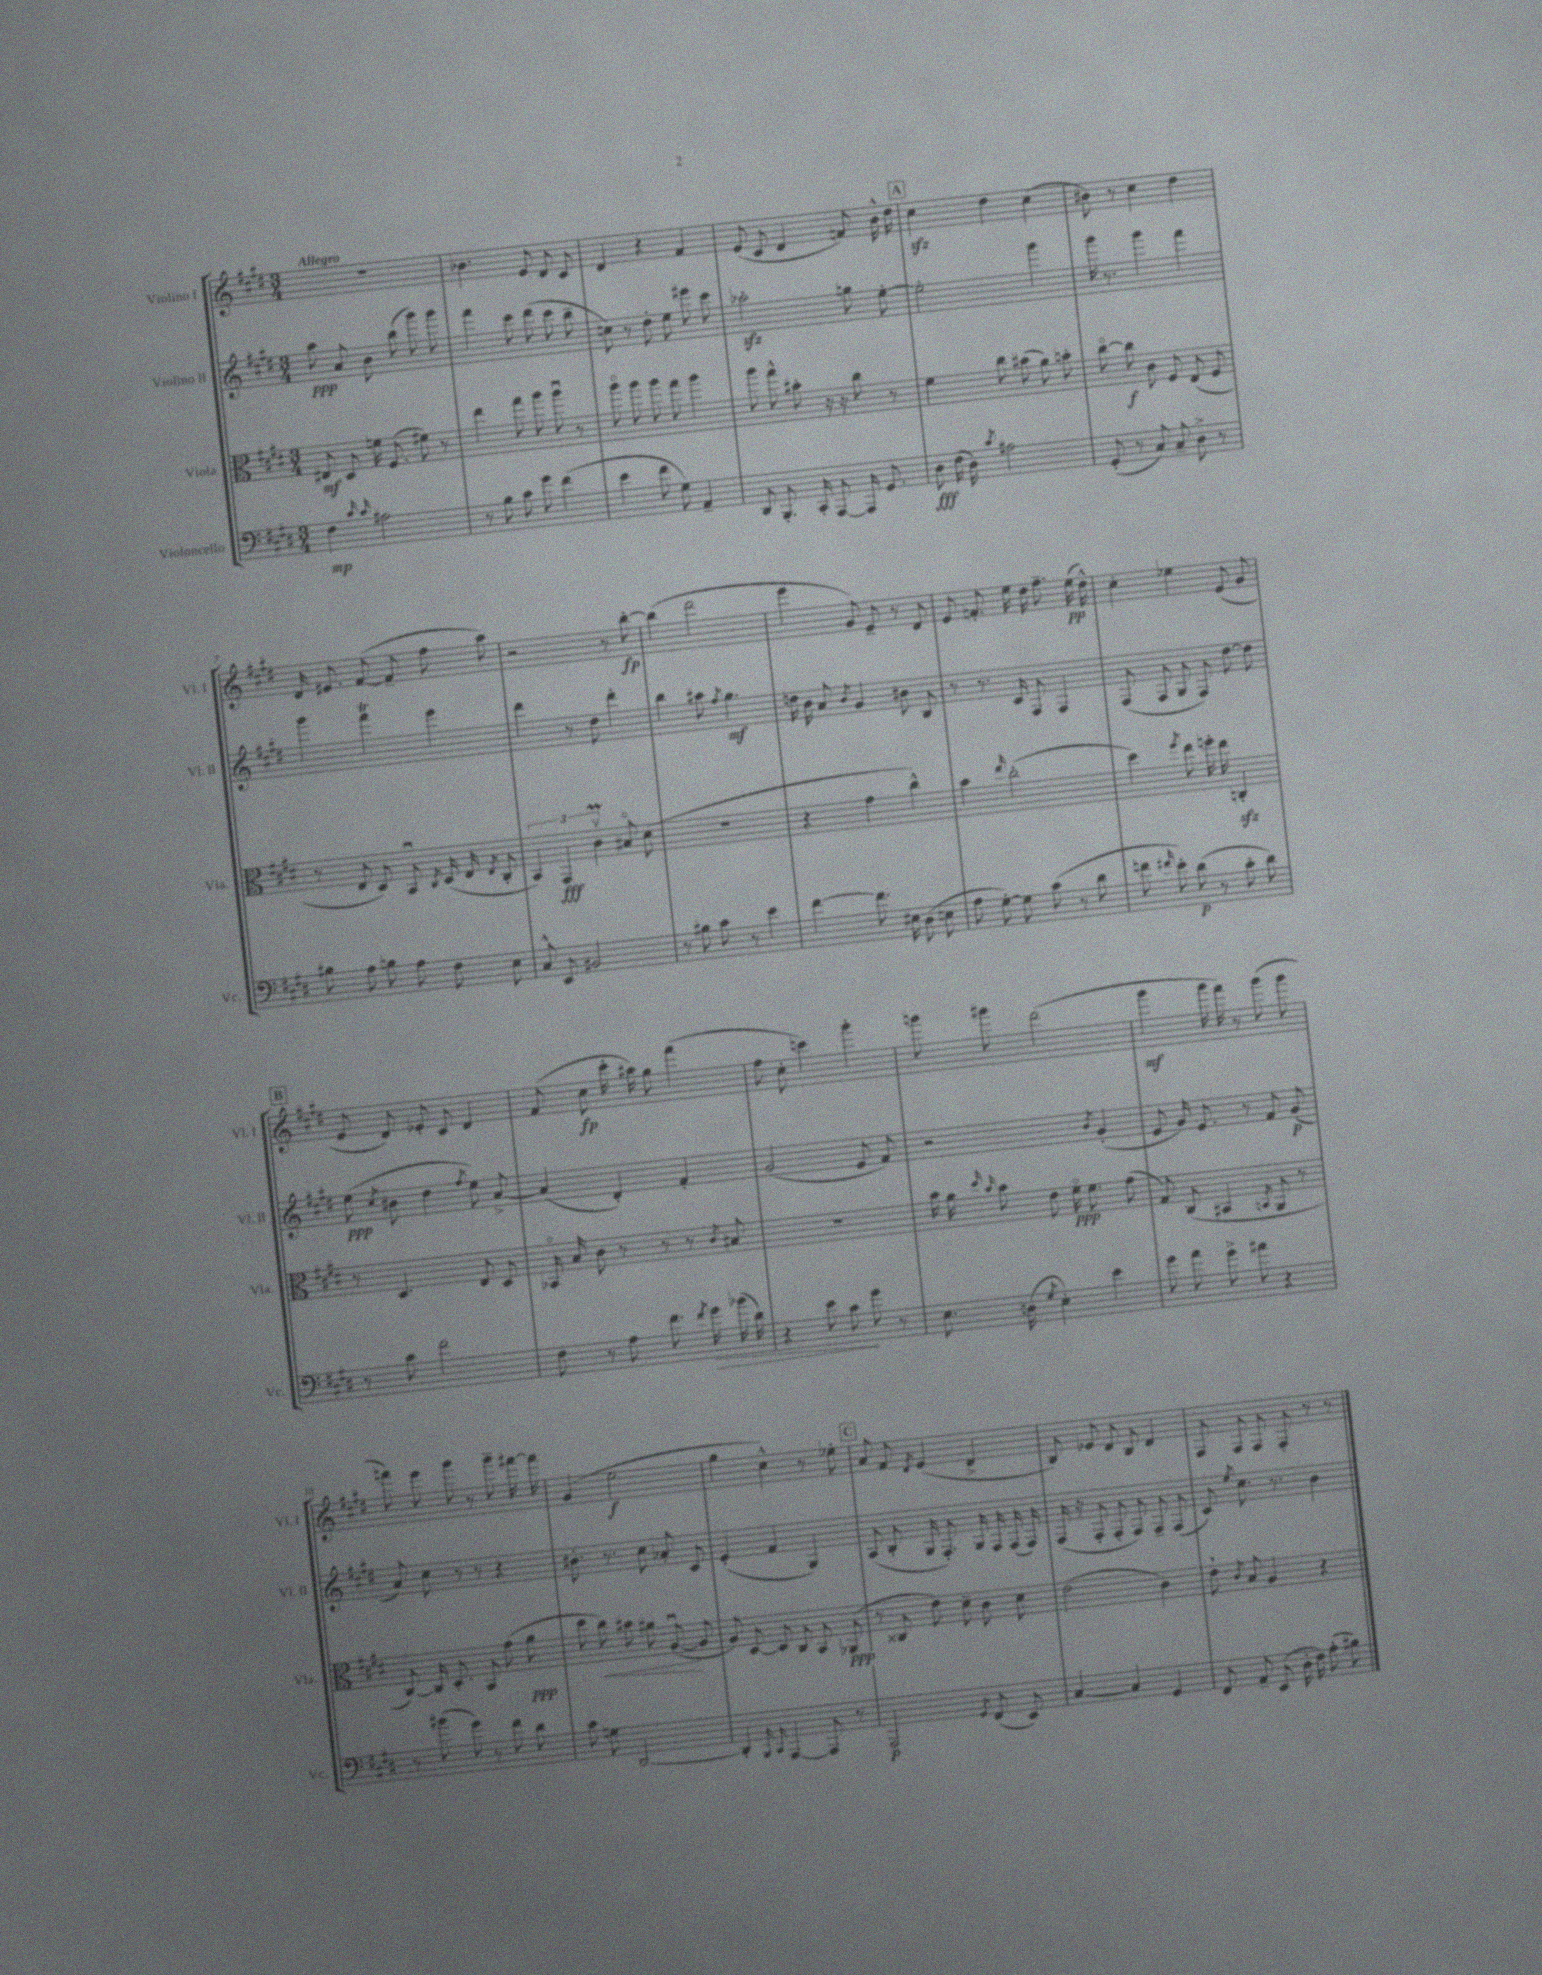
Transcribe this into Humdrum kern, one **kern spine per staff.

**kern	**dynam	**kern	**dynam	**kern	**dynam	**kern	**dynam
*part4	*part4	*part3	*part3	*part2	*part2	*part1	*part1
*staff4	*staff4	*staff3	*staff3	*staff2	*staff2	*staff1	*staff1
*I"Violoncello	*	*I"Viola	*	*I"Violino II	*	*I"Violino I	*
*I'Vc.	*	*I'Vla.	*	*I'Vl. II	*	*I'Vl. I	*
*clefF4	*	*clefC3	*	*clefG2	*	*clefG2	*
*k[f#c#g#d#]	*	*k[f#c#g#d#]	*	*k[f#c#g#d#]	*	*k[f#c#g#d#]	*
*M3/4	*	*M3/4	*	*M3/4	*	*M3/4	*
=1	=1	=1	=1	=1	=1	=1	=1
!	!	!	!	!	!	!LO:TX:a:B:t=Allegro	!
4F#\	mp	8E#X/	mf	8aa\	ppp	2.r	.
.	.	8D#/	.	8a/	.	.	.
16qqc#/	.	.	.	.	.	.	.
16qqc#/	.	.	.	.	.	.	.
2A#X\	.	16fn\	.	8b\	.	.	.
.	.	(8.F#/	.	.	.	.	.
.	.	.	.	(8bb\	.	.	.
.	.	8f#X\)	.	8ggg#\)	.	.	.
.	.	8r	.	8ggg#\	.	.	.
=2	=2	=2	=2	=2	=2	=2	=2
8r	.	4ee\	.	4fff#\	.	4.b-X\	.
8B\	.	.	.	.	.	.	.
8c#\	.	8gg#\	.	8ccc#\	.	.	.
8g#\	.	8aa\	.	(8ddd#\	.	8e/	.
(4f#\	.	8aau\	.	8ccc#\	.	8d#/	.
.	.	8r	.	8bb~\	.	8c#/	.
=3	=3	=3	=3	=3	=3	=3	=3
4e\	.	8aa\	.	8ccn\)	.	4d#/	.
.	.	8aa\	.	8r	.	.	.
8f#\	.	8aa\	.	8dd#'\	.	4r	.
8G#\)	.	8gg#\	.	8ee\	.	.	.
4AA~/	.	4aa\	.	8eee#X\	.	4f#/	.
.	.	.	.	8ccc#\	.	.	.
=4	=4	=4	=4	=4	=4	=4	=4
8DD#/	.	8aa\	.	2aa-Xzz'\	.	(8e/	.
8.BBB'/	.	8gg#^^\	.	.	.	8c#/	.
.	.	8b#X'\	.	.	.	4d#/	.
16CC#'/	.	.	.	.	.	.	.
[8AAA/	.	16r	.	.	.	.	.
.	.	16r	.	.	.	.	.
16AAA/]	.	8cc#\	.	8ggn\	.	8fn/)	.
8.GG#/	.	.	.	.	.	.	.
.	.	8r	.	[8ee'\	.	16b^^\	.
.	.	.	.	.	.	16dd#\	.
!!LO:REH:place=s1:t=A
=5	=5	=5	=5	=5	=5	=5	=5
8D#\	fff	4f#\	.	2ee'\]	.	4cc#zz\	.
(16F#\	.	.	.	.	.	.	.
16D#\)	.	.	.	.	.	.	.
8qc#/	.	.	.	.	.	.	.
2A#X\	.	8cc#\	.	.	.	4dd#\	.
.	.	(8b#X\	.	.	.	.	.
.	.	8a\)	.	4ggg#\	.	(4cc#\	.
.	.	8bn'\	.	.	.	.	.
=6	=6	=6	=6	=6	=6	=6	=6
(8GG#'/	.	[8cc#\	.	16ggg#\	.	8b#X\)	.
.	.	.	.	8.r	.	.	.
8r	.	8cc#\]	f	.	.	8r	.
8C#/)	.	8c#\	.	4ggg#\	.	4cc#\	.
8C#~/	.	8F#/	.	.	.	.	.
8D#^\	.	(8E/	.	4fff#\	.	4dd#\	.
8r	.	8F#/	.	.	.	.	.
!!LO:LB:g=z
=7	=7	=7	=7	=7	=7	=7	=7
8B#X\	.	8r	.	4ggg#\	.	16d#/	.
.	.	.	.	.	.	8.e#X/	.
8A\	.	8E/	.	.	.	.	.
8Bn\	.	8D#/)	.	4fff#T\	.	([8f#/	.
8A\	.	8BBu/	.	.	.	8f#~/]	.
.	.	8qC#/	.	.	.	.	.
8F#\	.	(16D#/	.	4eee\	.	8ff#\	.
.	.	16E/	.	.	.	.	.
.	.	8qE/	.	.	.	.	.
8E\	.	8C#'/	.	.	.	8aa\)	.
=8	=8	=8	=8	=8	=8	=8	=8
8C#^^/	.	6BB/)	.	4ddd#\	.	2r	.
8EE/	.	.	.	.	.	.	.
.	.	6GG#/	fff	.	.	.	.
2BB#X/	.	.	.	8r	.	.	.
.	.	6c#Mv\	.	.	.	.	.
.	.	.	.	8dd#\	.	.	.
.	.	8B#X/	.	4ddd#'\	.	8r	.
.	.	(8d#\	.	.	.	[8bb'\	fp
=9	=9	=9	=9	=9	=9	=9	=9
8r	.	2.r	.	4bb\	.	(4bb\]	.
8B#X\	.	.	.	.	.	.	.
8c#\	.	.	.	8aa#X\	.	2ddd#\	.
.	.	.	.	8qff#/	.	.	.
8r	.	.	.	4.gg#\	mf	.	.
4e\	.	.	.	.	.	.	.
=10	=10	=10	=10	=10	=10	=10	=10
[4f#\	.	4r	.	16ddn\	.	4eee\	.
.	.	.	.	16b\	.	.	.
.	.	.	.	8a/	.	.	.
.	.	.	.	8qb/	.	.	.
8.f#\]	.	4g#\	.	4g#/	.	8g#/)	.
.	.	.	.	.	.	8e~/	.
16E#X\	.	.	.	.	.	.	.
(8D#\	.	4cc#^^\)	.	8b#X\	.	8r	.
8En\	.	.	.	8B/	.	8d#/	.
=11	=11	=11	=11	=11	=11	=11	=11
8A\	.	4b\	.	8r	.	8e/	.
[8G#'\)	.	.	.	8.r	.	8.fn'/	.
.	.	16qqee/	.	.	.	.	.
8G#\]	.	(2cc#'\	.	.	.	.	.
.	.	.	.	16c#/	.	16ee\	.
(8c#\	.	.	.	8F#/	.	16dd#\	.
.	.	.	.	.	.	8.ff#~\	.
8r	.	.	.	4F#/	.	.	.
8d#\	.	.	.	.	.	(16ee\	pp
.	.	.	.	.	.	16dd#^^\)	.
=12	=12	=12	=12	=12	=12	=12	=12
8fn\	.	4dd#\)	.	(8F#/	.	4cc#'\	.
16qqf#X/	.	.	.	.	.	.	.
8e'\)	.	.	.	8F#/	.	.	.
.	.	8qff#/	.	.	.	.	.
(8d#\	p	8ee\	.	8G#/	.	4ee-X\	.
8r	.	16ffn'\	.	8F#/)	.	.	.
.	.	16ee\	.	.	.	.	.
8c#'\	.	4Cnzz'/	.	[8dd#\	.	(8e/	.
8d#\)	.	.	.	8dd#\]	.	8g#/	.
!!LO:LB:g=z
!!LO:REH:place=s1:t=B
=13	=13	=13	=13	=13	=13	=13	=13
8r	.	8r	.	(8ee\	ppp	8e/	.
.	.	.	.	8qcc#/	.	.	.
8c#\	.	4.D#/	.	8b#X\	.	8d#/)	.
2f#\	.	.	.	4dd#\	.	8e-X'/	.
.	.	.	.	.	.	8c#/	.
.	.	.	.	8qff#/	.	.	.
.	.	8E/	.	8ee\)	.	4d#/	.
.	.	8D#/	.	[8a^/	.	.	.
=14	=14	=14	=14	=14	=14	=14	=14
8F#\	.	16BB-X/	.	(4a/]	.	(8f#/	.
.	.	16B/	.	.	.	.	.
8r	.	8c#\	.	.	.	8cc#\	fp
8A\	.	8r	.	4d#'/)	.	16ccc#'\	.
.	.	.	.	.	.	16aa#X\)	.
8.f#\	.	8r	.	.	.	8gg#\	.
.	.	8r	.	4f#'/	.	(4fff#\	.
8qf#/	.	.	.	.	.	.	.
!	!LO:HP:b	!	!	!	!	!	!
16g#\	>	.	.	.	.	.	.
.	.	8qc#/	.	.	.	.	.
(16b-X\	.	8B#X/	.	.	.	.	.
16d#\)	.	.	.	.	.	.	.
=15	=15	=15	=15	=15	=15	=15	=15
4r	.	2.r	.	(2g#/	.	8ff#\	.
.	.	.	.	.	.	8cc#'\	.
8e\	.	.	.	.	.	4cccn\)	.
8c#\	.	.	.	.	.	.	.
8g#\	]	.	.	8e/	.	4ggg#'\	.
8r	.	.	.	8f#/)	.	.	.
=16	=16	=16	=16	=16	=16	=16	=16
8.E\	.	16b\	.	2r	.	8gggn\	.
.	.	16a\	.	.	.	.	.
.	.	16qqdd#/	.	.	.	.	.
.	.	16qqb/	.	.	.	.	.
.	.	8b\	.	.	.	8ggg#X\	.
(16Dn\	.	.	.	.	.	.	.
8qG#/	.	.	.	.	.	.	.
4E'\)	.	8e\	.	.	.	(2ddd#\	.
.	.	16f#\	ppp	.	.	.	.
.	.	8.f#\	.	.	.	.	.
.	.	.	.	8qb/	.	.	.
4e\	.	.	.	(4g#'/	.	.	.
.	.	(8g#\	.	.	.	.	.
=17	=17	=17	=17	=17	=17	=17	=17
8g#\	.	8G#/)	.	8e/	.	4ggg#\	mf
8a\	.	(8C#/	.	16g#/)	.	.	.
.	.	.	.	8.e/	.	.	.
8g#^\	.	4BB#X/	.	.	.	16ggg#\	.
.	.	.	.	.	.	16fff#\)	.
8a#X\	.	.	.	8r	.	8r	.
.	.	8qBBn/	.	.	.	.	.
4r	.	8AA/	.	8f#/	.	(8ggg#\	.
.	.	8r	.	(8g#/	p	8ggg#\	.
!!LO:LB:g=z
=18	=18	=18	=18	=18	=18	=18	=18
8r	.	[8C#/)	.	8a/)	.	8fffn\)	.
(8b#X\	.	16C#/]	.	8cc#\	.	8eee\	.
.	.	8.D#'/	.	.	.	.	.
8g#\)	.	.	.	8r	.	8ggg#\	.
8r	.	8BB/	.	8r	.	8r	.
8f#\	.	(8g#\	.	4r	.	8ggg#~\	.
8d#\	.	8a\	ppp	.	.	[16fff#X\	.
.	.	.	.	.	.	16fff#\]	.
=19	=19	=19	=19	=19	=19	=19	=19
8c#\	.	8dd#\	.	8.b#X'\	.	(4g#/	.
!	!	!	!LO:HP:b	!	!	!	!
8Gn\	.	8cc#\)	<	.	.	.	.
.	.	.	.	8.r	.	.	.
[2DD#/	.	8b#X\	.	.	.	2ee\	f
.	.	8a#X\	.	8cc#\	.	.	.
.	.	([8Au/	.	8a-X'/	.	.	.
.	.	8A/]	[	8c#/	.	.	.
=20	=20	=20	=20	=20	=20	=20	=20
4DD#'/]	.	8A/)	.	(4e'/	.	4gg#\	.
.	.	[8D#/	.	.	.	.	.
16qqBBB/	.	.	.	.	.	.	.
16qqCC#/	.	.	.	.	.	.	.
[4AAA/	.	8D#/]	.	4f#/	.	4cc#^^\)	.
.	.	8C#/	.	.	.	.	.
8AAA/]	.	8BB/	.	4G#/)	.	8r	.
8r	.	(8AA-X/	ppp	.	.	8ee-X'\	.
!!LO:REH:place=s1:t=C
=21	=21	=21	=21	=21	=21	=21	=21
2AAA/	p	8r	.	(8A/	.	8a/	.
.	.	8C##X/	.	8B'/	.	8f#/	.
.	.	.	.	.	.	8qd#/	.
.	.	8e\)	.	16G#/	.	(4e/	.
.	.	.	.	8.F#'/)	.	.	.
.	.	8d#~\	.	.	.	.	.
8qGG#/	.	.	.	.	.	.	.
(8FF#/	.	8c#\	.	16G#/	.	4d#^/	.
.	.	.	.	16F#/	.	.	.
8EE/)	.	8d#\	.	(16F#/	.	.	.
.	.	.	.	16F#/)	.	.	.
=22	=22	=22	=22	=22	=22	=22	=22
[4C#/	.	(2e\	.	(16F#/	.	8B/)	.
.	.	.	.	16r	.	.	.
.	.	.	.	8F#'/	.	8e-X/	.
4C#/]	.	.	.	8F#'/	.	8d#/	.
.	.	.	.	8F#/)	.	8B/	.
4GG#/	.	4c#\)	.	8F#~/	.	4d#/	.
.	.	.	.	(8F#/	.	.	.
=23	=23	=23	=23	=23	=23	=23	=23
8FF#/	.	8e`\	.	8c#/)	.	8F#/	.
.	.	8qc#/	.	8qee/	.	.	.
8AA~/	.	8B/	.	8.cc#\	.	8F#/	.
(8EE/	.	4A/	.	.	.	8F#/	.
.	.	.	.	8.r	.	.	.
16D#'\	.	.	.	.	.	8F#'/	.
16F#\)	.	.	.	.	.	.	.
(8A'\	.	4r	.	4b\	.	8r	.
8B#X\)	.	.	.	.	.	8r	.
==	==	==	==	==	==	==	==
*-	*-	*-	*-	*-	*-	*-	*-
